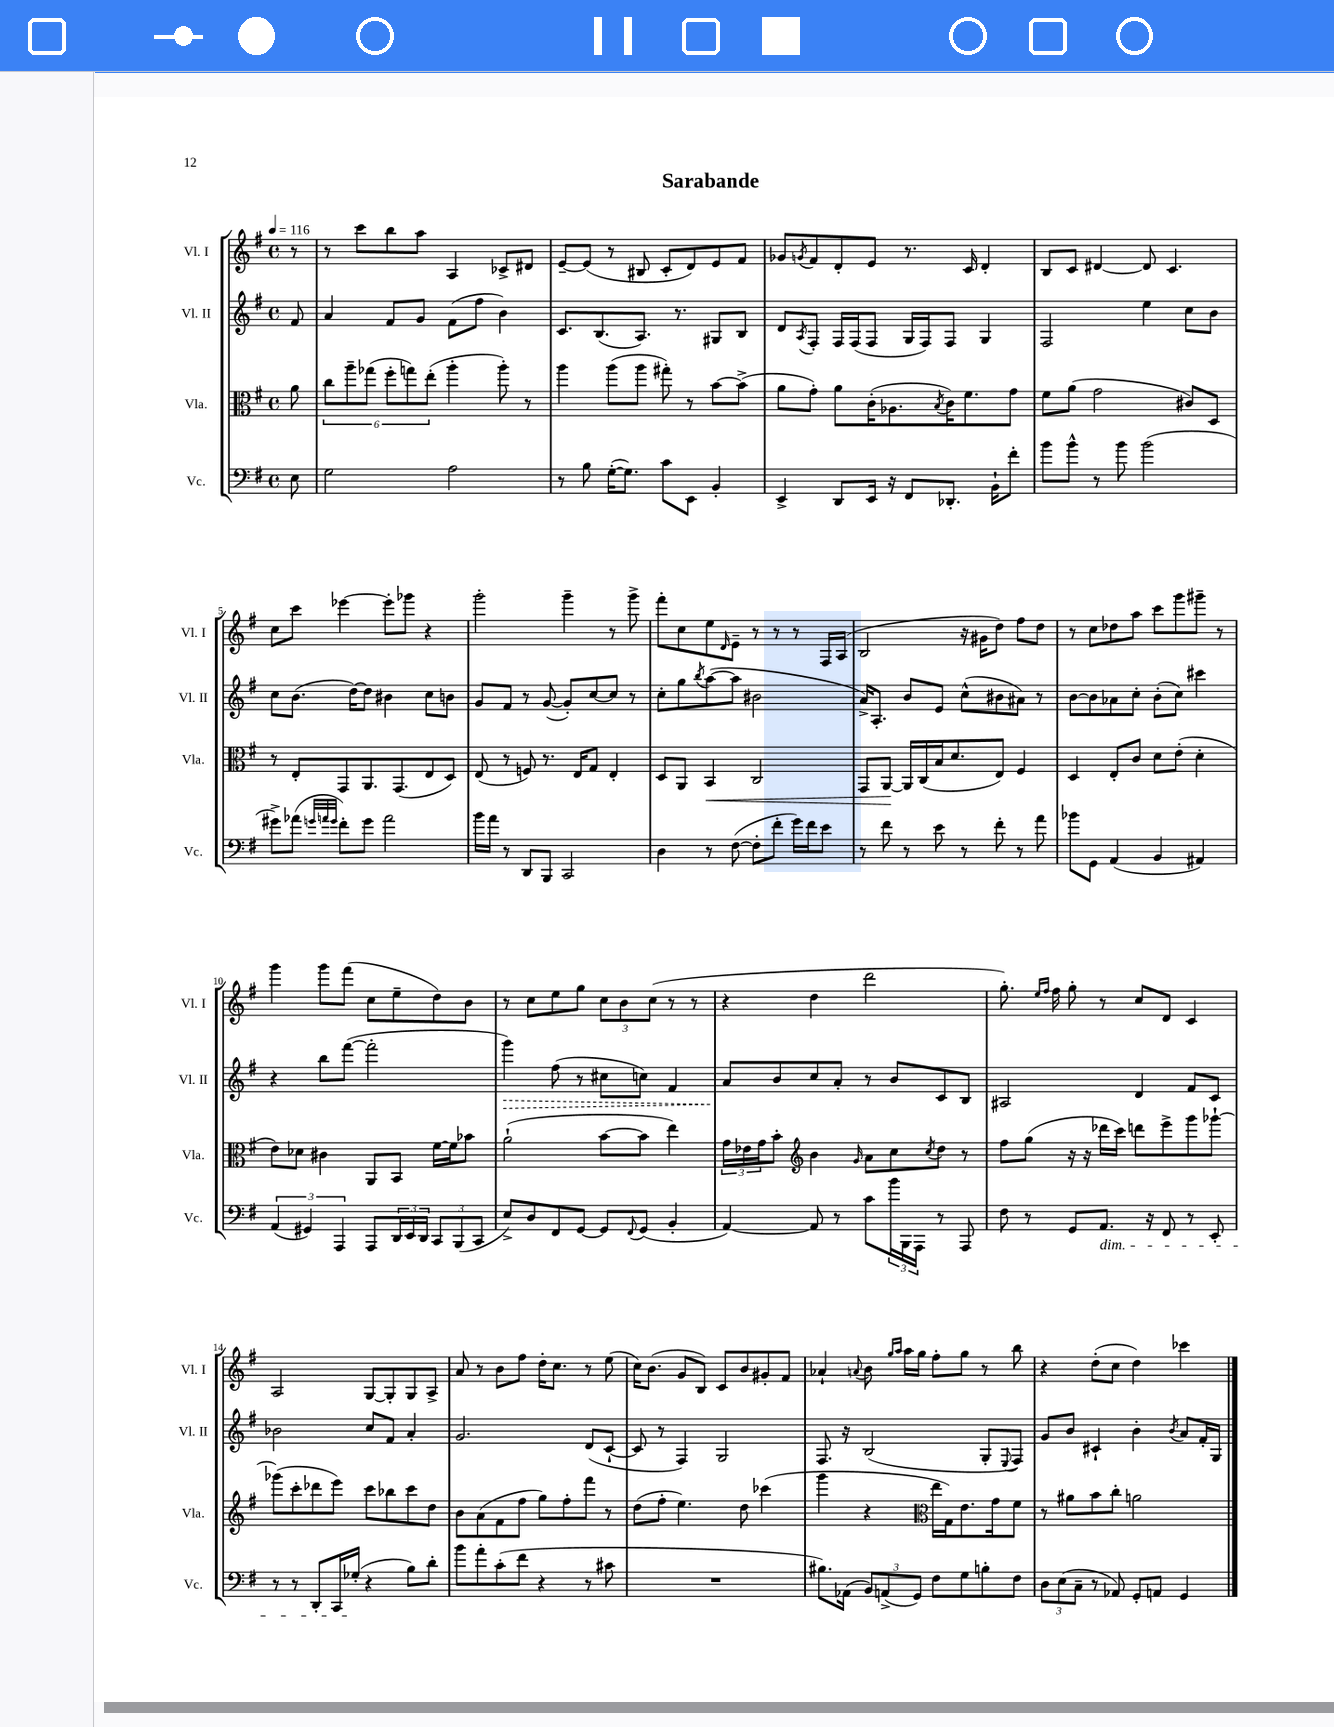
\header { title = "Sarabande" }
<<
\new StaffGroup <<
\new Staff = "s0" \with { instrumentName = "Vl. I" shortInstrumentName = "Vl. I" } {
    \clef treble \key g \major \defaultTimeSignature \time 4/4 \partial 8 \tempo 4 = 116
    r8 |
    r8 c'''8 b''8 a''8 a4 ces'8-> dis'8 |
    e'8~-- e'8( r8 bis8 c'8-. d'8) e'8 fis'8 |
    ges'8 \acciaccatura { g'8 } fis'8 d'8-. e'8 r8. c'16 d'4-. |
    b8 c'8 dis'4~ dis'8 c'4. |
    c''8 c'''8 ees'''4~ ees'''8-. ges'''8 r4 |
    g'''2-. g'''4-- r8 g'''8-> |
    fis'''8-. c''8 e''8 \grace { d'16 } e'8-- r8 r8 r8 fis16 a16( |
    b2 r16 gis'16 d''8) fis''8 d''8 |
    r8 c''8 des''8 a''8 c'''8 g'''8 gis'''8-- r8 |
    g'''4 g'''8 fis'''8( c''8 e''8-- d''8) b'8 |
    r8 c''8 e''8 g''8 \tuplet 3/2 { c''8 b'8 c''8( } r8 r8 |
    r4 d''4 d'''2 |
    g''8.-.) \grace { e''16 fis''16 } fis''16 g''8-. r8 c''8 d'8 c'4 |
    a2 g8~ g8-. g8 a8-> |
    a'8 r8 b'8 fis''8 d''16-. c''8. r8 e''8( |
    c''16) b'8.( g'8 b8) c'8 b'8 gis'8-. fis'8 |
    aes'4-! \appoggiatura { a'8 } b'8 \grace { g''16 a''16 } a''16 g''16 fis''8-. g''8 r8 b''8 |
    r4 d''8-.( c''8 d''4) ces'''4 \bar "|." |
}
\new Staff = "s1" \with { instrumentName = "Vl. II" shortInstrumentName = "Vl. II" } {
    \clef treble \key g \major \defaultTimeSignature \time 4/4 \partial 8
    fis'8 |
    a'4 fis'8 g'8 fis'8( fis''8 b'4) |
    c'8. b8.( a8.) r8. gis8 b8 |
    d'8 \acciaccatura { a8 } fis8-. fis16 fis16( fis8 g16 fis16) fis8 g4 |
    fis2 e''4 c''8 b'8 |
    c''8 b'8.( d''16~) d''8 bis'4 c''8 b'8 |
    g'8 fis'8 r8 g'8~( g'8-.) c''8~ c''8 r8 |
    c''8-. g''8 \acciaccatura { b''8 } a''8~( a''8 bis'2 |
    a'16->) a8.-. b'8 e'8 c''8-^( bis'8 ais'8) r8 |
    b'8~ b'8 aes'8 c''8-. b'8-.( c''8) cis'''4 |
    r4 b''8 fis'''8~( fis'''2-. |
    \once \override Hairpin.style = #'dashed-line g'''4\>) fis''8( r8 cis''8 c''8) fis'4 |
    a'8\! b'8 c''8 a'8-. r8 b'8 c'8 b8 |
    ais2 d'4 fis'8 c'8 |
    bes'2 c''8 fis'8 a'4-. |
    g'2. d'8( c'8~-! |
    c'8 r8 fis4) g2 |
    fis8. r16 b2( g8-. \appoggiatura { e8 } fis8) |
    g'8 b'8 cis'4-! b'4-. \acciaccatura { b'8 } a'8 fis'16-. g16 \bar "|." |
}
\new Staff = "s2" \with { instrumentName = "Vla." shortInstrumentName = "Vla." } {
    \clef alto \key g \major \defaultTimeSignature \time 4/4 \partial 8
    a'8 |
    \tuplet 6/4 { c''8 a''8-- ges''8( fis''8-. g''8) e''8-.( } a''4-. a''8-.) r8 |
    a''4 a''8( a''8 gis''8-.) r8 b'8~ b'8->( |
    a'8 g'8-.) a'8 c'16-.( aes8. \acciaccatura { b8 } c'16) fis'8. g'8 |
    fis'8 a'8( g'2 cis'8) d8 |
    r8 e8-. g,8 a,8. g,8.( e8 d8) |
    e8( r8 f8) r8. e16 g8 e4-. |
    d8 a,8 b,4\< c2 |
    g,8 a,8~\! a,16 c16( b16 d'8. e8) fis4 |
    d4 e8-. c'8 d'8 e'8-.( d'4-. |
    e'8) des'8 cis'4 a,8 b,8 fis'16~ fis'16 bes'8 |
    a'2-!( b'8~ b'8 e''4) |
    \tuplet 3/2 { g'16 ees'16 g'16 } b'8-. \clef treble b'4 \grace { g'16 } a'8 c''8 \acciaccatura { c''8 } d''8 r8 |
    fis''8 g''8( r16 r16 des'''16 c'''16) d'''8 e'''8-> g'''8 ges'''8~-! |
    ges'''8( c'''8-. des'''8 e'''8) c'''8 bes''8 c'''8 d''8 |
    b'8 a'8( fis'8 fis''8 g''8) fis''8-. fis'''8 r8 |
    d''8( fis''8-. e''4.) d''8 ces'''4( |
    g'''4 r4 \clef alto e''16 g16) e'8. g'16 fis'8 |
    r8 ais'8 b'8 c''8-. a'2 \bar "|." |
}
\new Staff = "s3" \with { instrumentName = "Vc." shortInstrumentName = "Vc." } {
    \clef bass \key g \major \defaultTimeSignature \time 4/4 \partial 8
    e8 |
    g2 a2 |
    r8 b8 g16~-.( g8.) c'8 e,8 b,4-. |
    e,4-> d,8 e,16 r16 fis,8 des,8.-. b,16-! fis'8-. |
    b'8 b'8-^ r8 b'8 b'2( |
    gis'8->) aes'8( \grace { g'32 a'32 g'32 } fis'8-.) g'8 a'2 |
    b'16 a'16 r8 d,8 b,,8 c,2 |
    d4 r8 fis8~( fis8-. fis'8-. g'16) fis'16 e'8 |
    r8 fis'8 r8 e'8 r8 fis'8-. r8 a'8 |
    bes'8 g,8 a,4( b,4 ais,4) |
    \tuplet 3/2 { a,4( gis,4) a,,4 } a,,8 \tuplet 3/2 { d,16 e,16 d,16 } \tuplet 3/2 { c,8 b,,8( c,8 } |
    e8->) d8 fis,8 g,8~ g,8 \appoggiatura { fis,8 } g,8( b,4-. |
    a,4~) a,8 r8 c'8 \tuplet 3/2 { b'16 b,,16 a,,16 } r8 a,,8 |
    fis8 r8 g,8 a,8.\dim r16 fis,8 r8 e,8-. |
    r8 r8 d,8-. c,16 ges16-.\!( r4 b8) d'8-. |
    b'8 a'8-. c'8-.( fis'8 r4 r8 cis'8 |
    R1 |
    bis8.) aes,16( \tuplet 3/2 { b,8) a,8->( g,8) } fis8 g8 b8-. fis8 |
    \tuplet 3/2 { d8 e8( c8-- } r8 aes,8) g,8-. a,8 g,4 \bar "|." |
}
>>
>>
